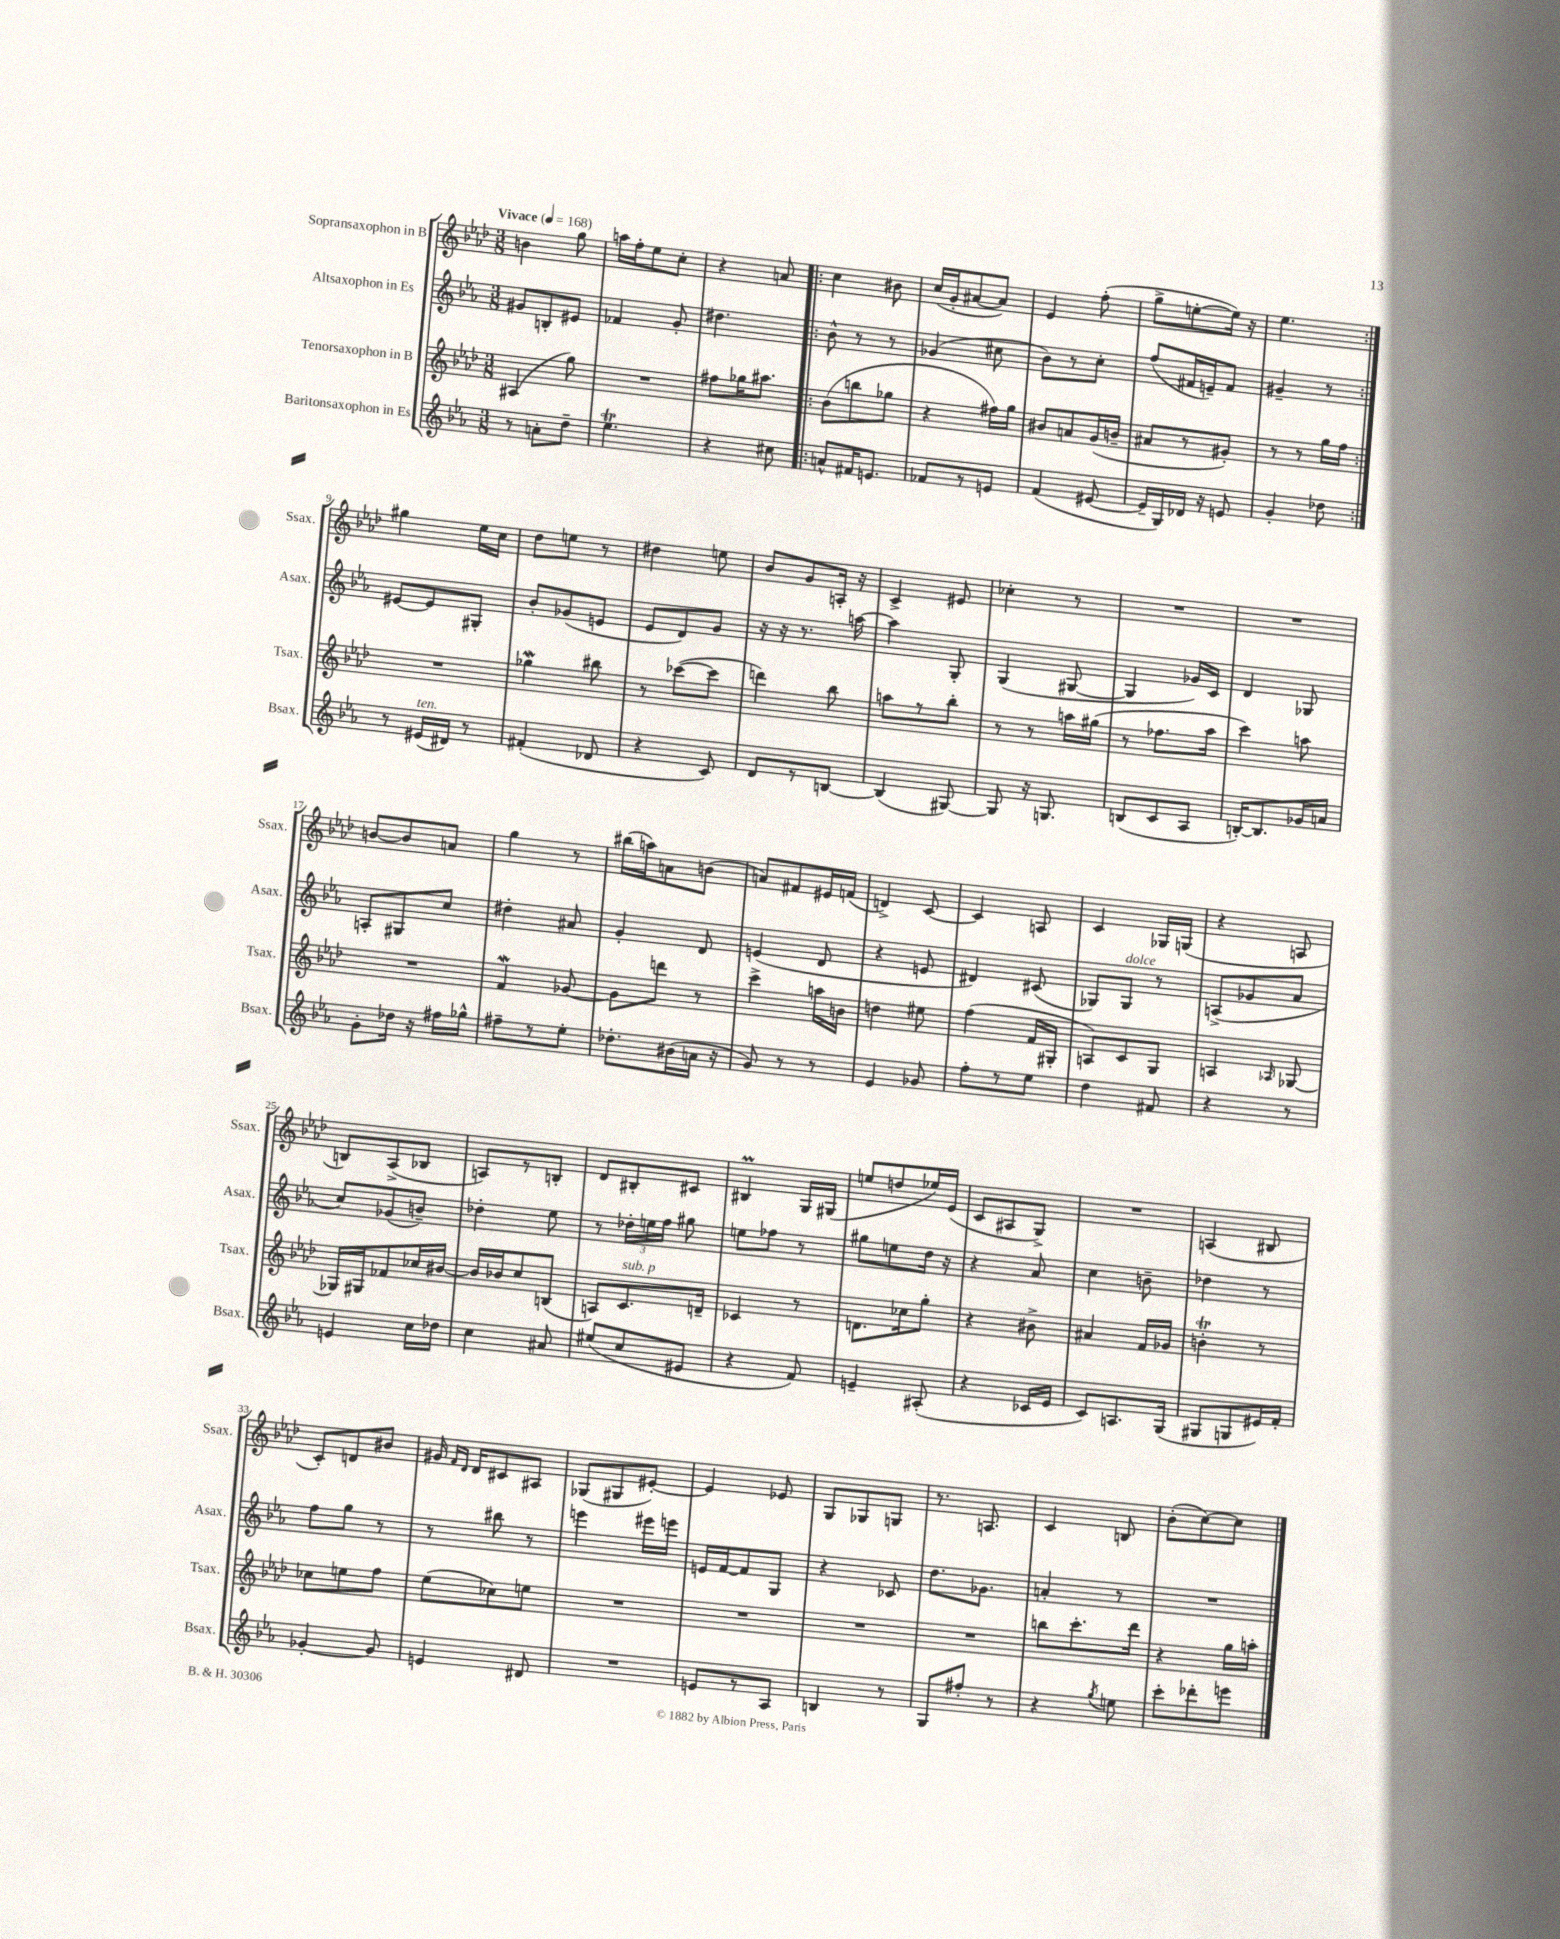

**kern	**kern	**kern	**kern
*staff4	*staff3	*staff2	*staff1
*clefG2	*clefG2	*clefG2	*clefG2
*k[b-e-a-]	*k[b-e-a-d-]	*k[b-e-a-]	*k[b-e-a-d-]
*M3/8	*M3/8	*M3/8	*M3/8
*MM168	*MM168	*MM168	*MM168
8r	(4A#	8g#	4b
8a'	.	8B'	.
8dd~	8gg)	8e#	8gg
=	=	=	=
4.ee-	4.r	4f-	16aa
.	.	.	16ff'
.	.	.	8ee-
.	.	8g'	8cc'
=	=	=	=
4r	8ff#	4.dd#	4r
.	16gg-	.	.
.	8.aa#	.	.
8cc#	.	.	8a
=!|:	=!|:	=!|:	=!|:
8a^^	(8b-	8b-^^	4cc
16f#	8bb	8r	.
8.e	.	.	.
.	8gg-	8r	8b#
=	=	=	=
8f-	4r	(4g-	(16cc
.	.	.	16g'
8r	.	.	[8a#
8e	16ff#)	8cc#	8a#])
.	16gg	.	.
=	=	=	=
(4f	8b#	8b-)	4e-
.	8a	8r	.
[8e#	(16g	8cc'	(8ff'
.	16b~	.	.
=	=	=	=
16e#~]	8a#	(8ff	8gg^
16G)	.	.	.
16d-	8r	16f#	[8ee'
16r	.	16e~)	.
8e	8g#')	8f#	16ee])
.	.	.	16r
=	=	=	=
4g'	8r	4g#~	4.ee-
.	8r	.	.
8dd-	16gg	8r	.
.	16ff	.	.
=:|!	=:|!	=:|!	=:|!
8r	4.r	[8e#	4gg#
(16e#	.	8e#]	.
16d#)	.	.	.
8r	.	8G#'	16ee-
.	.	.	16cc
=	=	=	=
(4f#'	4gg-	8b-'	8dd-
.	.	(8g-	8ee
8d-	8bb#	8e	8r
=	=	=	=
4r	8r	8e-	4dd#
.	([8ccc-	8d)	.
8c)	8ccc-]	8g	8ee
=	=	=	=
8d	4ddd)	16r	8b-
.	.	16r	.
8r	.	8.r	8g
[8B	8bb-	.	16A'
.	.	[16aa	16r
=	=	=	=
(4B]	8aa	4aa]	4c^
.	8r	.	.
[8G#)	8bb-'	8G'	8e#
=	=	=	=
8G#]	8r	(4G	4cc-'
16r	8r	.	.
8.G	.	.	.
.	16aa	[8G#	8r
.	(16gg#	.	.
=	=	=	=
(8B	8r	4G#]	4.r
8c	8.ff-	.	.
8A-	.	16g-)	.
.	16aa-	16c	.
=	=	=	=
[16B')	4ccc)	4d	4.r
8.B]	.	.	.
16g-	8aa	8G-	.
16a	.	.	.
=	=	=	=
8g'	4.r	8A'	[8b
16dd-	.	8G#	8b]
16r	.	.	.
16ff#	.	8cc	8a
16gg-^^	.	.	.
=	=	=	=
8ff#~	4f	4dd#'	4gg
8r	.	.	.
8ee-'	[8g-	8a#	8r
=	=	=	=
8.dd-'	8g-]	4g'	(16bb#
.	.	.	16aa)
.	8ddd	.	8a
(16b#	.	.	.
16a	8r	8d	(8b
16r	.	.	.
=	=	=	=
8g)	4ccc^	(4e	8a)
8r	.	.	8f#
8r	16aa	8d	16e#
.	16b	.	(16f
=	=	=	=
4e-	4dd	4r	4d^)
8g-	8ee#	8e	[8c
=	=	=	=
8ff'	(4ff	4d#)	4c]
8r	.	.	.
8ee-	16f	(8c#	8A
.	16G#'	.	.
=	=	=	=
4dd	8A)	8G-)	4c
.	8c	8G-	.
8f#	8G	8r	16G-
.	.	.	(16G
=	=	=	=
4r	4A	(8A^	4r
.	.	8g-	.
.	16qqA-	.	.
8r	[8G-	8a-	8A
=	=	=	=
4e	16G-]	8cc)	8B)
.	16G#	.	.
.	8f-	(8g-	(8A-^
16cc	16cc-	8b~)	8B-
16dd-	[16b#	.	.
=	=	=	=
4cc	16b#]	4dd-'	8A)
.	16b-	.	.
.	8cc	.	8r
8a#	(8B	8ee-	8B'
=	=	=	=
(8ee#	8A)	8r	8d-
8cc	8.c	24dd-'	8B#'
.	.	24ee	.
.	.	24ff	.
8e#	.	8gg#	8c#
.	16d~	.	.
=	=	=	=
4r	4c-	8ee	4B#
.	.	8ff-	.
8f)	8r	8r	16G
.	.	.	(16G#
=	=	=	=
4e~	8.d	8gg#	8ee
.	.	8ee	8dd
.	16cc-	.	.
(8A#'	8gg'	16dd	16ee-)
.	.	16r	(16e-
=	=	=	=
4r	4r	4r	8c
.	.	.	8A#
16c-	8b#^	8a-	8G^)
16e-	.	.	.
=	=	=	=
8c)	4a#	4cc	4.r
8.A	.	.	.
.	16f	8b~	.
(16G	16g-	.	.
=	=	=	=
8G#	4b'	4dd-	(4A
8G	.	.	.
16e#)	8r	8r	8B#
16f'	.	.	.
=	=	=	=
[4g-'	8cc-	8ff	8c')
.	8ee	8gg	8d
8g-]	8ff	8r	8b#
=	=	=	=
4e	(8ee-	8r	16g#
.	.	.	16qqf
.	.	.	16qqd-
.	.	.	16d-
.	8cc-)	8bb#	8c#
8d#	8ee	8r	8A#
=	=	=	=
4.r	4.r	4eee	(8G-
.	.	.	8G#
.	.	16eee#	[8e#')
.	.	16eee	.
=	=	=	=
8e	4.r	16e	4e#]
.	.	[16f	.
8r	.	8f]	.
8A-	.	8G	8e-
=	=	=	=
4B	4.r	4r	8G
.	.	.	8G-
8r	.	8c-	8G
=	=	=	=
8G	4.r	8.dd	8.r
8ff#'	.	.	.
.	.	8.g-	8.A
8r	.	.	.
=	=	=	=
4r	8bb	4a'	4c
.	8.ccc'	.	.
8qgg	.	.	.
8ee	.	8r	8B
.	16ddd-	.	.
=	=	=	=
8ccc'	4r	4.r	(8b-'
8ddd-'	.	.	[8cc)
8eee	16gg	.	8cc]
.	16aa'	.	.
==	==	==	==
*-	*-	*-	*-
